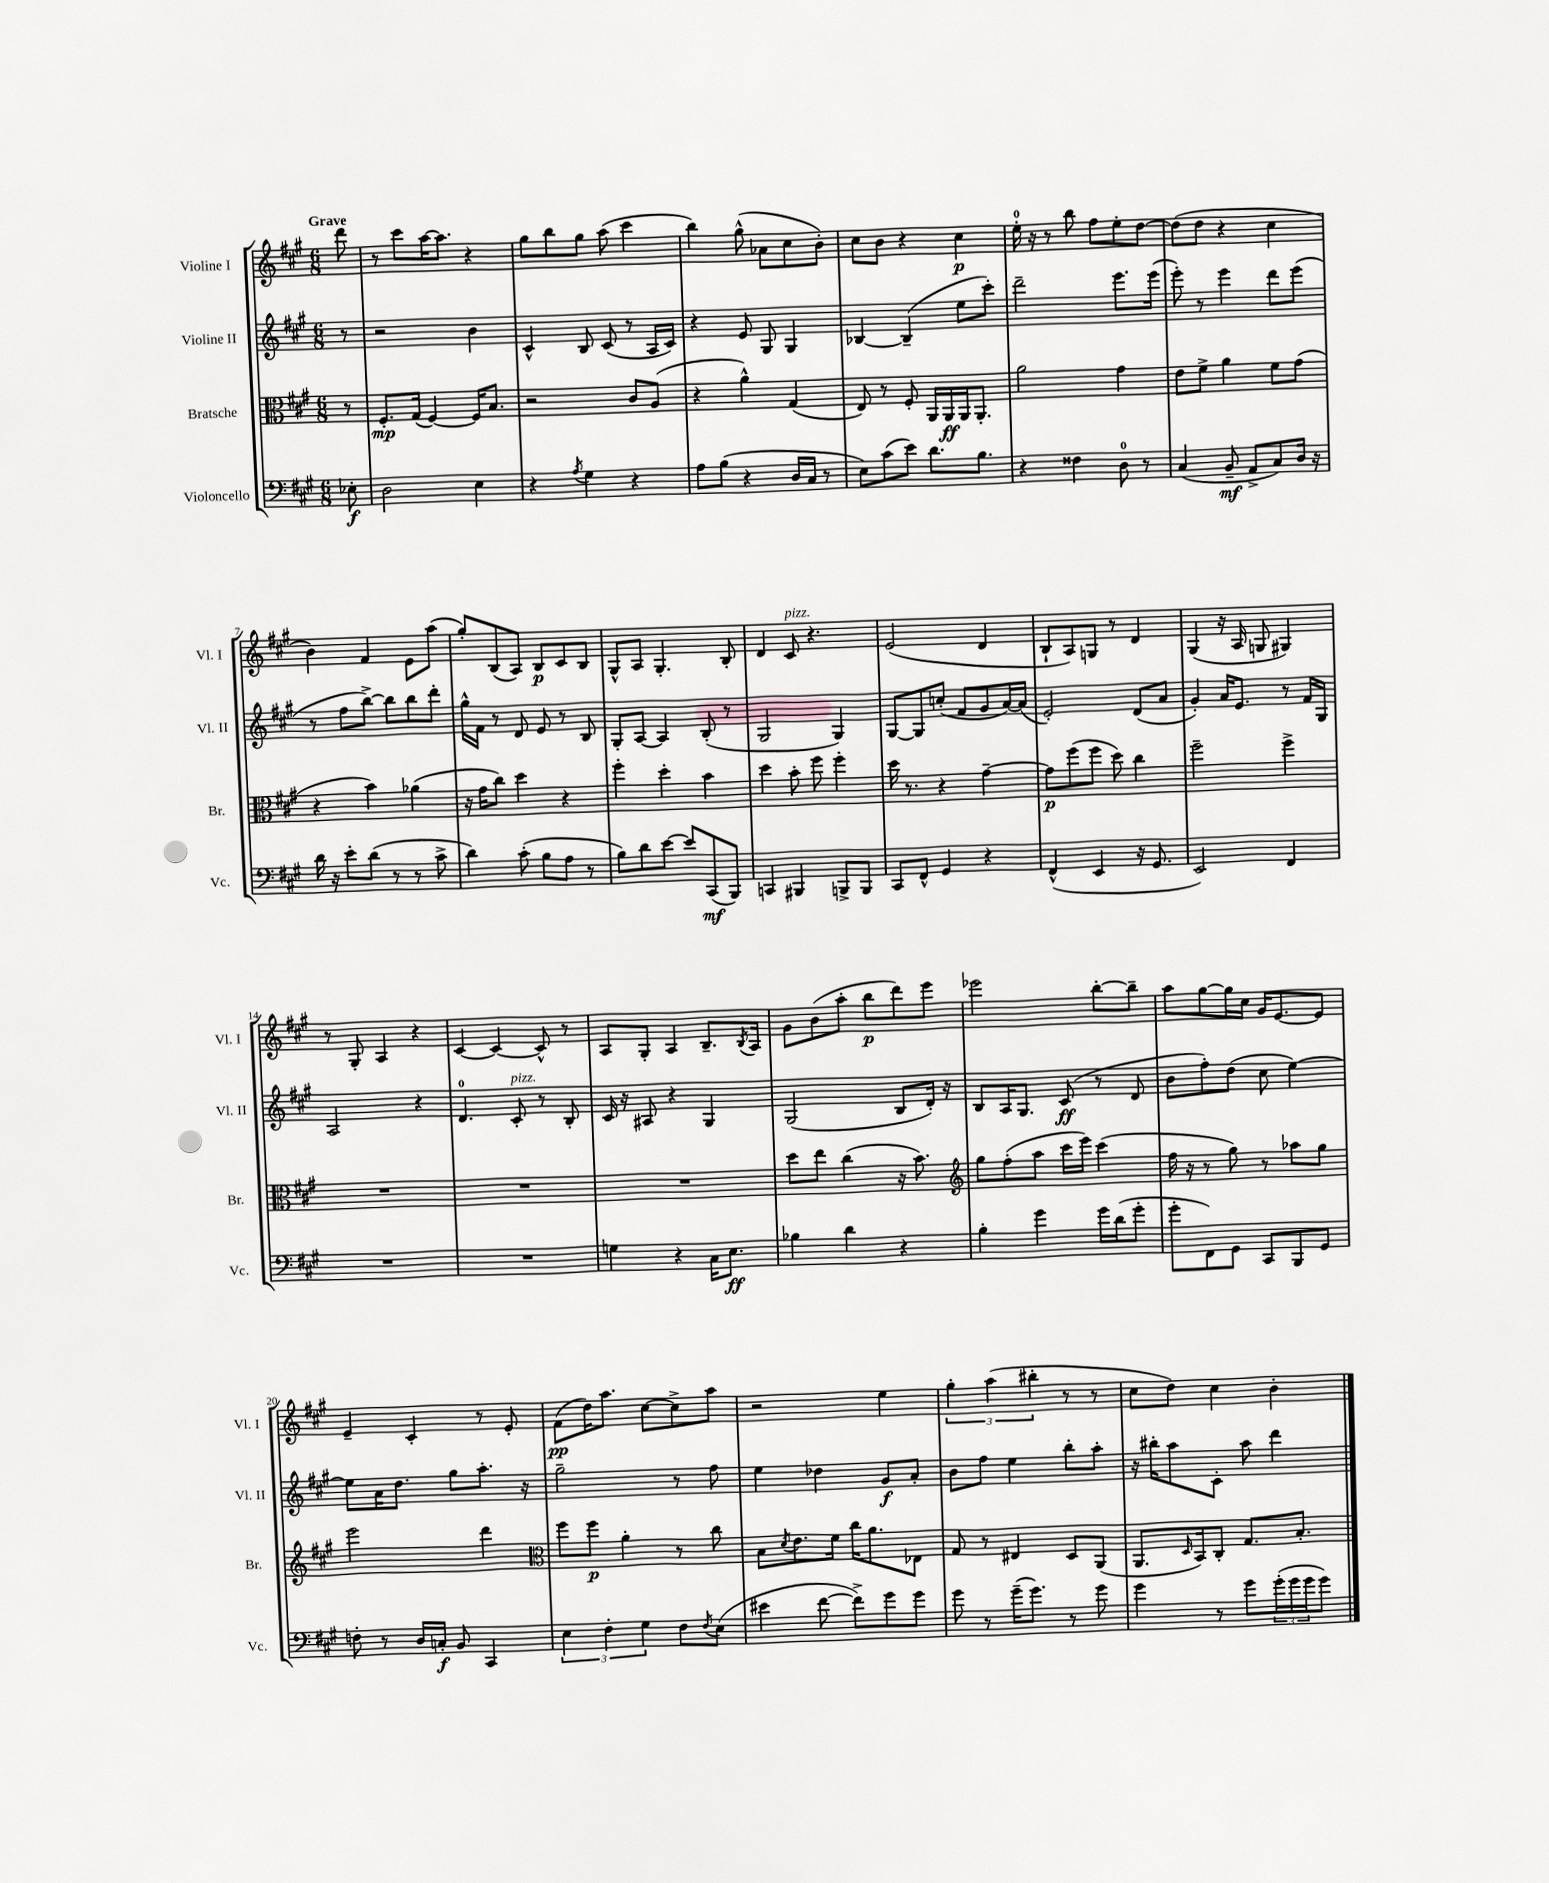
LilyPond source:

<<
\new StaffGroup <<
\new Staff = "s0" \with { instrumentName = "Violine I" shortInstrumentName = "Vl. I" } {
    \clef treble \key a \major \numericTimeSignature \time 6/8 \partial 8 \tempo "Grave"
    d'''8 |
    r8 cis'''8 a''16~ a''8. r4 |
    gis''8 b''8 gis''8 a''8( cis'''4 |
    b''4) gis''8-^( aes'8 cis''8 b'8-.) |
    cis''8 b'8 r4 cis''4\p |
    e''16-0-. r16 r8 b''8 fis''8 e''8-. d''8~ |
    d''8( d''8 r4 cis''4 |
    b'4) fis'4 e'8 a''8( |
    gis''8-.) b8( a8) b8\p cis'8 b8 |
    gis8-^ a8 gis4.-. b8-. |
    d'4 cis'8^\markup { \italic "pizz." } r4. |
    e'2( d'4 |
    b8-! a8) g8 r8 d'4 |
    gis4( r16 a16 g8 gis4) |
    r8 gis8-. a4 r4 |
    cis'4~ cis'4~ cis'8-^ r8 |
    a8 gis8-. a4 b8.-- \acciaccatura { b8 } a16 |
    gis'8 b'8( a''8-. b''8\p d'''8) e'''8 |
    ees'''2 b''8~-. b''8-- |
    a''8 gis''8~ gis''16 cis''16 gis'16 e'8.~ e'8 |
    e'4-- cis'4-. r8 e'8-. |
    fis'8\pp( d''16) a''8. cis''8~ cis''8-> a''8 |
    r2 e''4 |
    \tuplet 3/2 { gis''4-. a''4( bis''4-. } r8 r8 |
    cis''8 d''8) cis''4 b'4-. \bar "|." |
}
\new Staff = "s1" \with { instrumentName = "Violine II" shortInstrumentName = "Vl. II" } {
    \clef treble \key a \major \numericTimeSignature \time 6/8 \partial 8
    r8 |
    r2 b'4 |
    cis'4-^ b8 cis'8( r8 a16 cis'16) |
    r4 e'8 gis8 gis4 |
    bes4~ bes4--( e''8 cis'''8-.) |
    d'''2-- e'''8. e'''16( |
    e'''8-.) r8 e'''4 d'''8 e'''8( |
    r8 fis''8 b''8~->) b''8 b''8 d'''8-. |
    gis''16-^ fis'16 r8 d'8 e'8 r8 b8 |
    gis8-. a8~ a4 b8-.( r8 |
    gis2 gis4) |
    gis8~ gis8 c''8-.( fis'8 gis'8 a'16~) a'16( |
    e'2-.) d'8( a'8 |
    gis'4-.) a'16 e'8. r8 fis'16 gis16 |
    a2 r4 |
    d'4.-0 cis'8-.^\markup { \italic "pizz." } r8 b8-. |
    cis'16 r16 ais8 r4 gis4 |
    gis2( b8 d'16-.) r16 |
    b8 a16 gis8. cis'8\ff( r8 d'8 |
    b'8 fis''8-.) d''8( cis''8 e''4~) |
    e''8 a'16 d''8. gis''8 a''8.-. r16 |
    gis''2-- r8 fis''8 |
    e''4 des''4 gis'8\f a'8-. |
    b'8 fis''8 e''4 b''8-. a''8-. |
    r16 bis''16-. a''8 cis'8-. a''8 d'''4 \bar "|." |
}
\new Staff = "s2" \with { instrumentName = "Bratsche" shortInstrumentName = "Br." } {
    \clef alto \key a \major \numericTimeSignature \time 6/8 \partial 8
    r8 |
    fis8.-.\mp gis16( fis4~) fis16 b8. |
    r2 cis'8 a8( |
    r4 a'4-^) gis4( |
    e8) r8 fis8-. a,16 a,16\ff a,16 a,8.-. |
    a'2 gis'4 |
    e'8 fis'8-> a'4 fis'8 gis'8( |
    r4 b'4) aes'4( |
    r16 gis'16 cis''8) d''4 r4 |
    fis''4-. d''4-. b'4 |
    d''4 b'8-. fis''8 fis''4-. |
    d''16 r8. r4 gis'4~-- |
    gis'8\p fis''8( fis''8 d''8) cis''4 |
    fis''2-- fis''4-> |
    R2. |
    R2. |
    R2. |
    d''8 e''8 cis''4( r16 b'8.) |
    \clef treble gis''8 fis''8-.( a''8 cis'''16 e'''16) cis'''4( |
    fis''16 r16 r8 gis''8) r8 aes''8 gis''8 |
    e'''2 d'''4 |
    \clef alto fis''8 fis''8\p a'4-. r8 cis''8 |
    b8 \acciaccatura { d'8 } e'8. fis'16 cis''16 a'8. ees8 |
    gis8 r8 eis4 d8 a,8( |
    a,8. \grace { d16 } b,16) cis8-. gis8. b8.-. \bar "|." |
}
\new Staff = "s3" \with { instrumentName = "Violoncello" shortInstrumentName = "Vc." } {
    \clef bass \key a \major \numericTimeSignature \time 6/8 \partial 8
    ees8-.\f |
    d2 e4 |
    r4 \acciaccatura { a8 } gis4 r4 |
    a8 b8( r4 d16 cis16 r8 |
    e8) cis'8( e'8) d'8. b8. |
    r4 fisis4 d8-0 r8 |
    cis4( b,8--\mf a,8-> cis8) d16 r16 |
    d'16 r16 e'8-. d'8( r8 r8 cis'8-> |
    d'4) cis'8-.( b8 a8 r8 |
    b8) d'8 e'8~ e'8 cis,8\mf( b,,8) |
    c,4 bis,,4 b,,8-> b,,8 |
    cis,8 fis,8-^ gis,4 r4 |
    fis,4-^( e,4 r16 gis,8. |
    e,2) fis,4 |
    R2. |
    R2. |
    g4 r4 cis16 e8.\ff |
    bes4 d'4 r4 |
    b4-. gis'4 gis'16 d'16( gis'8-. |
    gis'8-. fis,8) gis,8 cis,8 b,,8 gis,8 |
    f8-. r8 d16 c16-.\f b,8 cis,4 |
    \tuplet 3/2 { e4 fis4-. gis4 } fis8 \acciaccatura { fis8 } e8( |
    eis'4 fis'8~ fis'8->) gis'8 gis'8 |
    gis'8 r8 gis'16--( gis'8.) r8 gis'8 |
    gis'4 r8 gis'8 \tuplet 3/2 { gis'16-.( gis'16 gis'16 } gis'8) \bar "|." |
}
>>
>>
